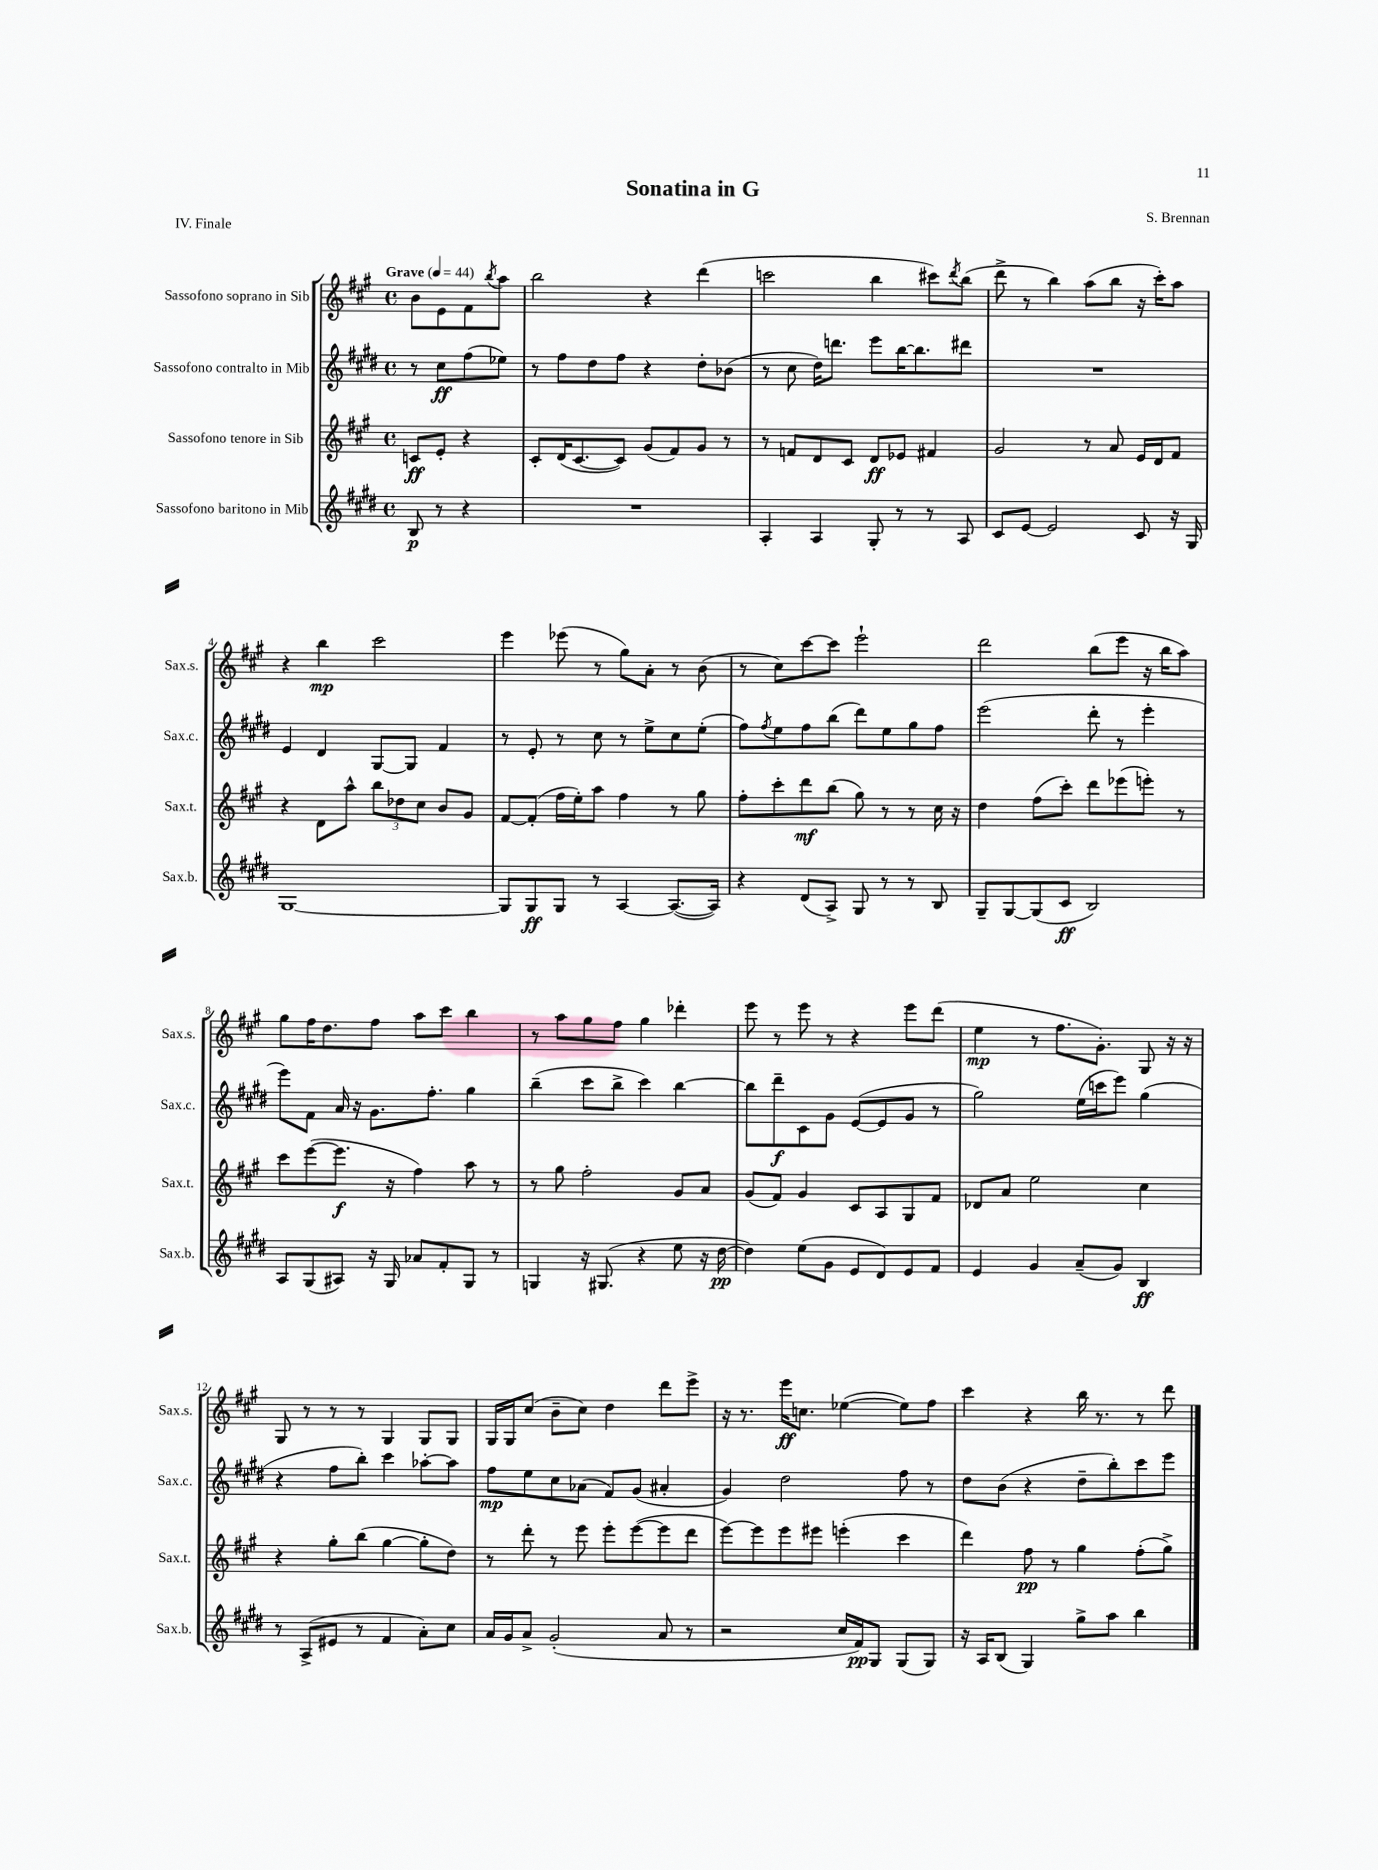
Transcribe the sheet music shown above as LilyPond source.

\header { title = "Sonatina in G" composer = "S. Brennan" piece = "IV. Finale" }
<<
\new StaffGroup <<
\new Staff = "s0" \with { instrumentName = "Sassofono soprano in Sib" shortInstrumentName = "Sax.s." } {
    \clef treble \key a \major \defaultTimeSignature \time 4/4 \partial 2 \tempo "Grave" 4 = 44
    b'8 e'8 fis'8 \acciaccatura { b''8 } a''8 |
    b''2 r4 d'''4( |
    c'''2 b''4 cis'''8) \acciaccatura { d'''8 } b''8( |
    d'''8-> r8 b''4) a''8( b''8 r16 cis'''16-.) a''8 |
    r4 b''4\mp cis'''2 |
    e'''4 ees'''8( r8 gis''8) a'8-. r8 b'8( |
    r8 cis''8) cis'''8~ cis'''8 e'''2-! |
    d'''2 b''8( e'''8 r16 b''16 a''8) |
    gis''8 fis''16 d''8. fis''8 a''8 cis'''8 b''4 |
    r8 a''8 gis''8 fis''8 gis''4 des'''4-. |
    e'''8 r8 e'''8 r8 r4 e'''8 d'''8( |
    e''4\mp r8 fis''8. gis'8.-.) gis8 r16 r16 |
    gis8 r8 r8 r8 gis4 gis8 gis8 |
    gis16 gis16 cis''8( b'8-- cis''8) d''4 d'''8 e'''8-> |
    r16 r8. e'''16\ff c''8. ees''4~( ees''8) fis''8 |
    cis'''4 r4 b''16 r8. r8 d'''8 \bar "|." |
}
\new Staff = "s1" \with { instrumentName = "Sassofono contralto in Mib" shortInstrumentName = "Sax.c." } {
    \clef treble \key e \major \defaultTimeSignature \time 4/4 \partial 2
    r8 cis''8\ff fis''8( ees''8) |
    r8 fis''8 dis''8 fis''8 r4 dis''8-. bes'8( |
    r8 cis''8 dis''16) d'''8. e'''8 b''16~ b''8. dis'''8 |
    R1 |
    e'4 dis'4 gis8~ gis8 fis'4 |
    r8 e'8-. r8 cis''8 r8 e''8-> cis''8 e''8-.( |
    fis''8) \acciaccatura { fis''8 } e''8 fis''8 b''8( dis'''8) e''8 gis''8 fis''8 |
    e'''2( dis'''8-. r8 e'''4-. |
    e'''8) fis'8 a'16 r16 gis'8. fis''8.-. gis''4 |
    b''4--( cis'''8 b''8-> cis'''4) b''4~ |
    b''8 dis'''8--\f cis'8 gis'8 e'8~( e'8 gis'8 r8 |
    gis''2) e''16( c'''16 e'''8) gis''4( |
    r4 fis''8 b''8-.) cis'''4 aes''8~-. aes''8 |
    fis''8\mp e''8 cis''8 aes'8( fis'8) gis'8( ais'4-. |
    gis'4) dis''2 fis''8 r8 |
    dis''8 b'8( r4 dis''8-- b''8-.) cis'''8 e'''8 \bar "|." |
}
\new Staff = "s2" \with { instrumentName = "Sassofono tenore in Sib" shortInstrumentName = "Sax.t." } {
    \clef treble \key a \major \defaultTimeSignature \time 4/4 \partial 2
    c'8\ff e'8-. r4 |
    cis'8-. d'16( cis'8.~ cis'8) gis'8( fis'8) gis'8 r8 |
    r8 f'8 d'8 cis'8 d'8\ff ees'8 fis'4 |
    gis'2 r8 a'8 e'16 d'16 fis'8 |
    r4 d'8 a''8-^ \tuplet 3/2 { b''8 des''8 cis''8 } b'8 gis'8 |
    fis'8~ fis'8-.( fis''16 e''16-.) a''8 fis''4 r8 gis''8 |
    fis''8-. cis'''8-. d'''8\mf b''8( gis''8) r8 r8 cis''16 r16 |
    d''4 fis''8( cis'''8-.) d'''8 ees'''8( e'''8-.) r8 |
    cis'''8 e'''8~( e'''8.\f r16 fis''4) a''8 r8 |
    r8 gis''8 fis''2-. gis'8 a'8 |
    gis'8( fis'8) gis'4 cis'8 a8 gis8 fis'8 |
    des'8 a'8 e''2 cis''4 |
    r4 gis''8-. b''8( gis''4~ gis''8-. d''8) |
    r8 d'''8-. r8 e'''8 e'''8-. e'''8~( e'''8 d'''8 |
    e'''8~) e'''8 e'''8 eis'''8 e'''4-.( cis'''4 |
    d'''4) fis''8\pp r8 gis''4 fis''8-.( gis''8->) \bar "|." |
}
\new Staff = "s3" \with { instrumentName = "Sassofono baritono in Mib" shortInstrumentName = "Sax.b." } {
    \clef treble \key e \major \defaultTimeSignature \time 4/4 \partial 2
    b8\p r8 r4 |
    R1 |
    a4-. a4 gis8-. r8 r8 a8 |
    cis'8 e'8~ e'2 cis'8 r16 gis16 |
    gis1~ |
    gis8 gis8\ff gis8 r8 a4~ a8.~( a16) |
    r4 dis'8( a8->) gis8 r8 r8 b8 |
    gis8-- gis8~ gis8( cis'8\ff b2) |
    a8 gis8( ais8) r16 gis16 aes'8 fis'8-. gis8 r8 |
    g4 r16 gis8.( r4 e''8 r16 dis''16~\pp |
    dis''4) e''8( gis'8 e'8 dis'8) e'8 fis'8 |
    e'4 gis'4 a'8--( gis'8) b4\ff |
    r8 a8->( eis'8 r8 fis'4 a'8-.) cis''8 |
    a'16 gis'16 a'8-> gis'2-.( a'8 r8 |
    r2 cis''16 fis'16\pp) gis8 gis8( gis8) |
    r16 a16 b8( gis4) gis''8-> a''8 b''4 \bar "|." |
}
>>
>>
